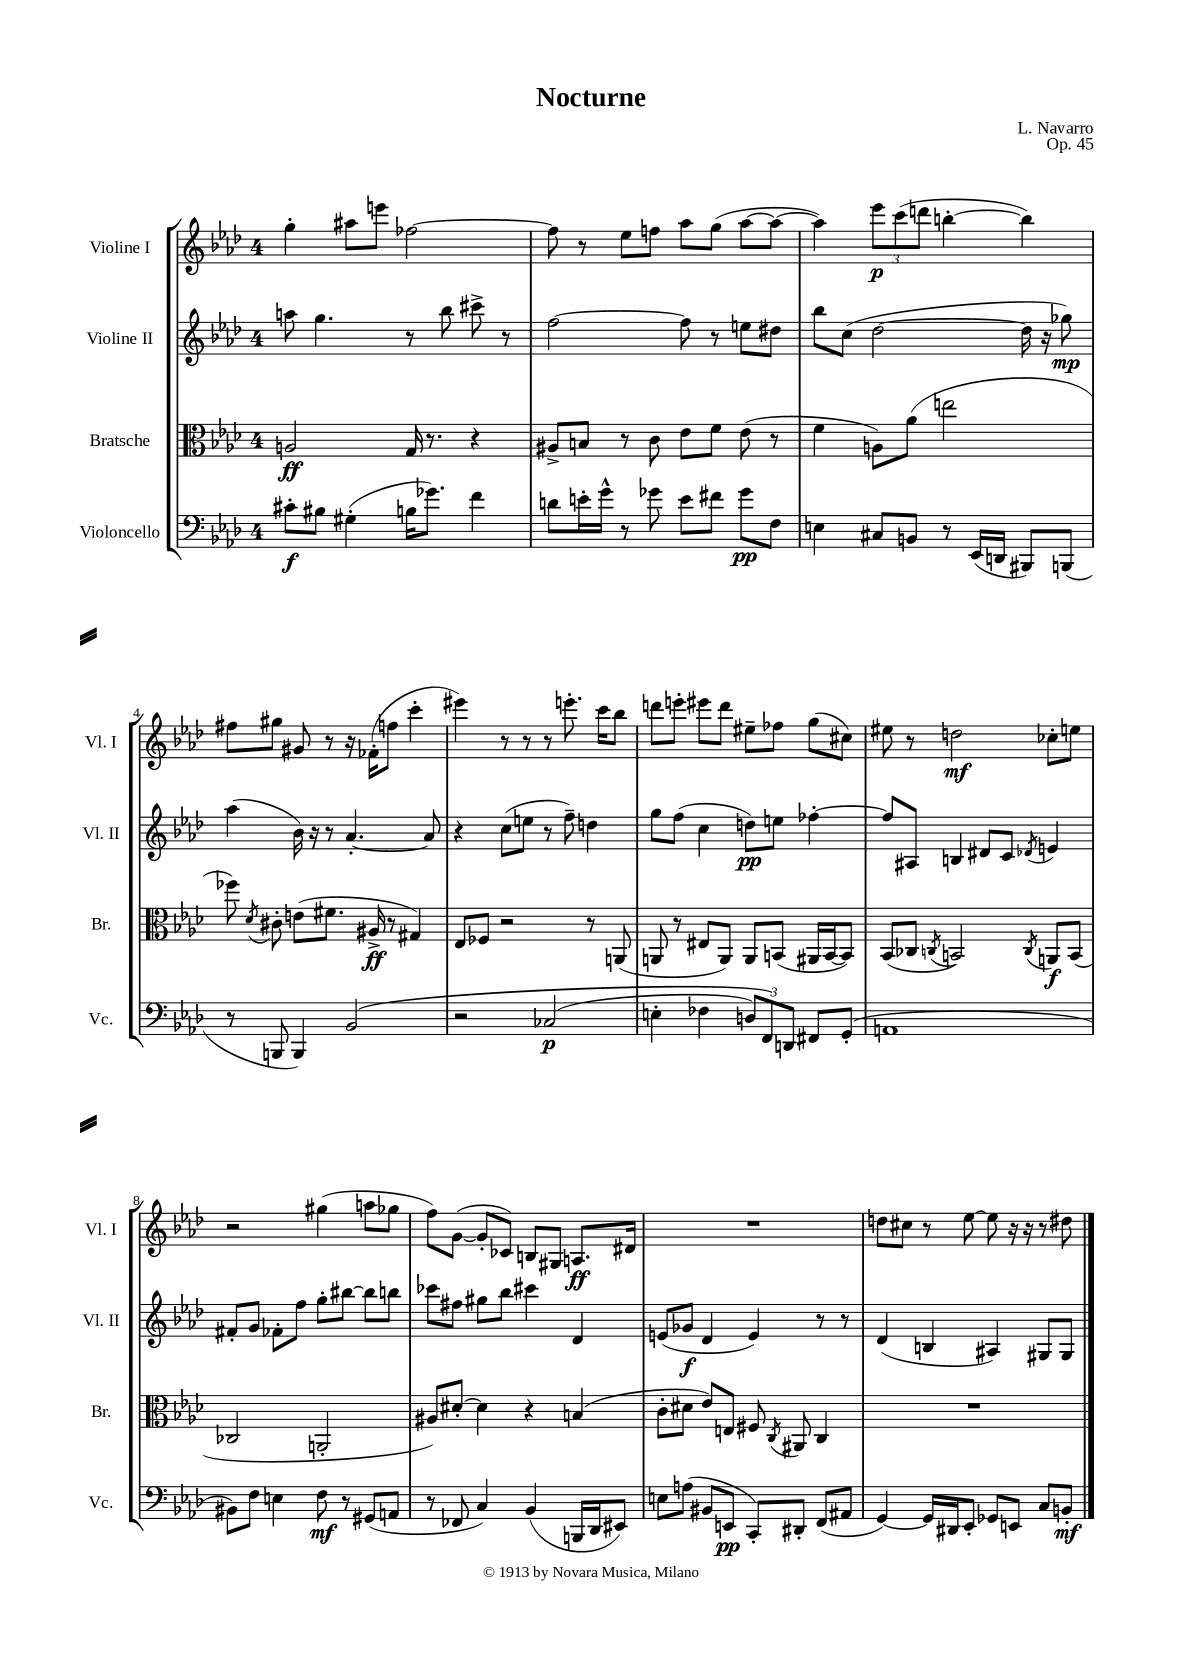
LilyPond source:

\header { title = "Nocturne" composer = "L. Navarro" opus = "Op. 45" }
<<
\new StaffGroup <<
\new Staff = "s0" \with { instrumentName = "Violine I" shortInstrumentName = "Vl. I" } {
    \clef treble \key aes \major \once \override Staff.TimeSignature.style = #'single-digit \time 4/4
    \autoBeamOff g''4-. ais''8[ e'''8] fes''2~ |
    fes''8 r8 ees''8[ f''8] aes''8[ g''8]( aes''8[~ aes''8]~ |
    aes''4) \tuplet 3/2 { ees'''8[\p c'''8( d'''8] } b''4~-. b''4) |
    fis''8[ gis''8] gis'8 r8 r16 fes'16[-.( f''8] c'''4-. |
    eis'''4) r8 r8 r8 e'''8.-. c'''16[ bes''8] |
    d'''8[ e'''8]-. eis'''8[ d'''8] eis''8[-- fes''8] g''8[( cis''8]) |
    eis''8 r8 d''2\mf ces''8[-. e''8] |
    r2 gis''4( a''8[ ges''8] |
    f''8[) g'8]~( g'8[-. ces'8]) b8[ gis8] a8.[\ff dis'16] |
    R1 |
    d''8[ cis''8] r8 ees''8~ ees''8 r16 r16 r8 dis''8 \bar "|." |
}
\new Staff = "s1" \with { instrumentName = "Violine II" shortInstrumentName = "Vl. II" } {
    \clef treble \key aes \major \once \override Staff.TimeSignature.style = #'single-digit \time 4/4
    \autoBeamOff a''8 g''4. r8 bes''8 cis'''8-> r8 |
    f''2~ f''8 r8 e''8[ dis''8] |
    bes''8[ c''8]( des''2~ des''16 r16 ges''8\mp) |
    aes''4( bes'16) r16 r8 aes'4.~-. aes'8 |
    r4 c''8[( e''8] r8 f''8--) d''4 |
    g''8[ f''8]( c''4 d''8[\pp) e''8] fes''4~-. |
    fes''8[ ais8] b4 dis'8[ c'8] \acciaccatura { des'8 } e'4 |
    fis'8[-. g'8] fes'8[-. f''8] g''8[-. bis''8]~ bis''8[ b''8] |
    ces'''8[ fis''8] gis''8[ bes''8] cis'''4 des'4 |
    e'8[( ges'8]\f des'4 e'4) r8 r8 |
    des'4( b4 ais4) gis8[ gis8] \bar "|." |
}
\new Staff = "s2" \with { instrumentName = "Bratsche" shortInstrumentName = "Br." } {
    \clef alto \key aes \major \once \override Staff.TimeSignature.style = #'single-digit \time 4/4
    \autoBeamOff a2\ff g16 r8. r4 |
    ais8[-> b8] r8 c'8 ees'8[ f'8] ees'8( r8 |
    f'4 a8[) aes'8]( e''2 |
    fes''8) \acciaccatura { des'8 } cis'8-. e'8[( fis'8.] ais16->\ff r8 gis4) |
    ees8[ fes8] r2 r8 a,8( |
    a,8 r8 eis8[ a,8]) a,8[ b,8]( ais,16[ b,16~ b,8]) |
    bes,8[( ces8] \acciaccatura { c8 } b,2) \acciaccatura { c8 } a,8[\f b,8]( |
    ces2 a,2-. |
    ais8[) dis'8]~-. dis'4 r4 b4( |
    c'8[-. dis'8] ees'8[) e8] fis8 \acciaccatura { c8 } ais,8 c4 |
    R1 \bar "|." |
}
\new Staff = "s3" \with { instrumentName = "Violoncello" shortInstrumentName = "Vc." } {
    \clef bass \key aes \major \once \override Staff.TimeSignature.style = #'single-digit \time 4/4
    \autoBeamOff cis'8[-.\f bis8] gis4-.( b16[ ges'8.]) f'4 |
    d'8[ e'16-. g'16]-^ r8 ges'8 e'8[ fis'8] ges'8[\pp f8] |
    e4 cis8[ b,8] r8 ees,16[( d,16] bis,,8[) b,,8]( |
    r8 b,,8 b,,4) bes,2\( |
    r2 ces2\p( |
    e4-. fes4 \tuplet 3/2 { d8[) f,8\) d,8] } fis,8[ g,8]-.( |
    a,1 |
    bis,8[) f8] e4 f8\mf r8 gis,8[( a,8] |
    r8 fes,8 c4) bes,4( b,,16[ des,16 eis,8]) |
    e8[ a8]( bis,8[ e,8]\pp c,8[-.) dis,8]-. f,8[( ais,8] |
    g,4~) g,16[ dis,16 ees,8]-. ges,8[ e,8] c8[ b,8]-.\mf \bar "|." |
}
>>
>>
